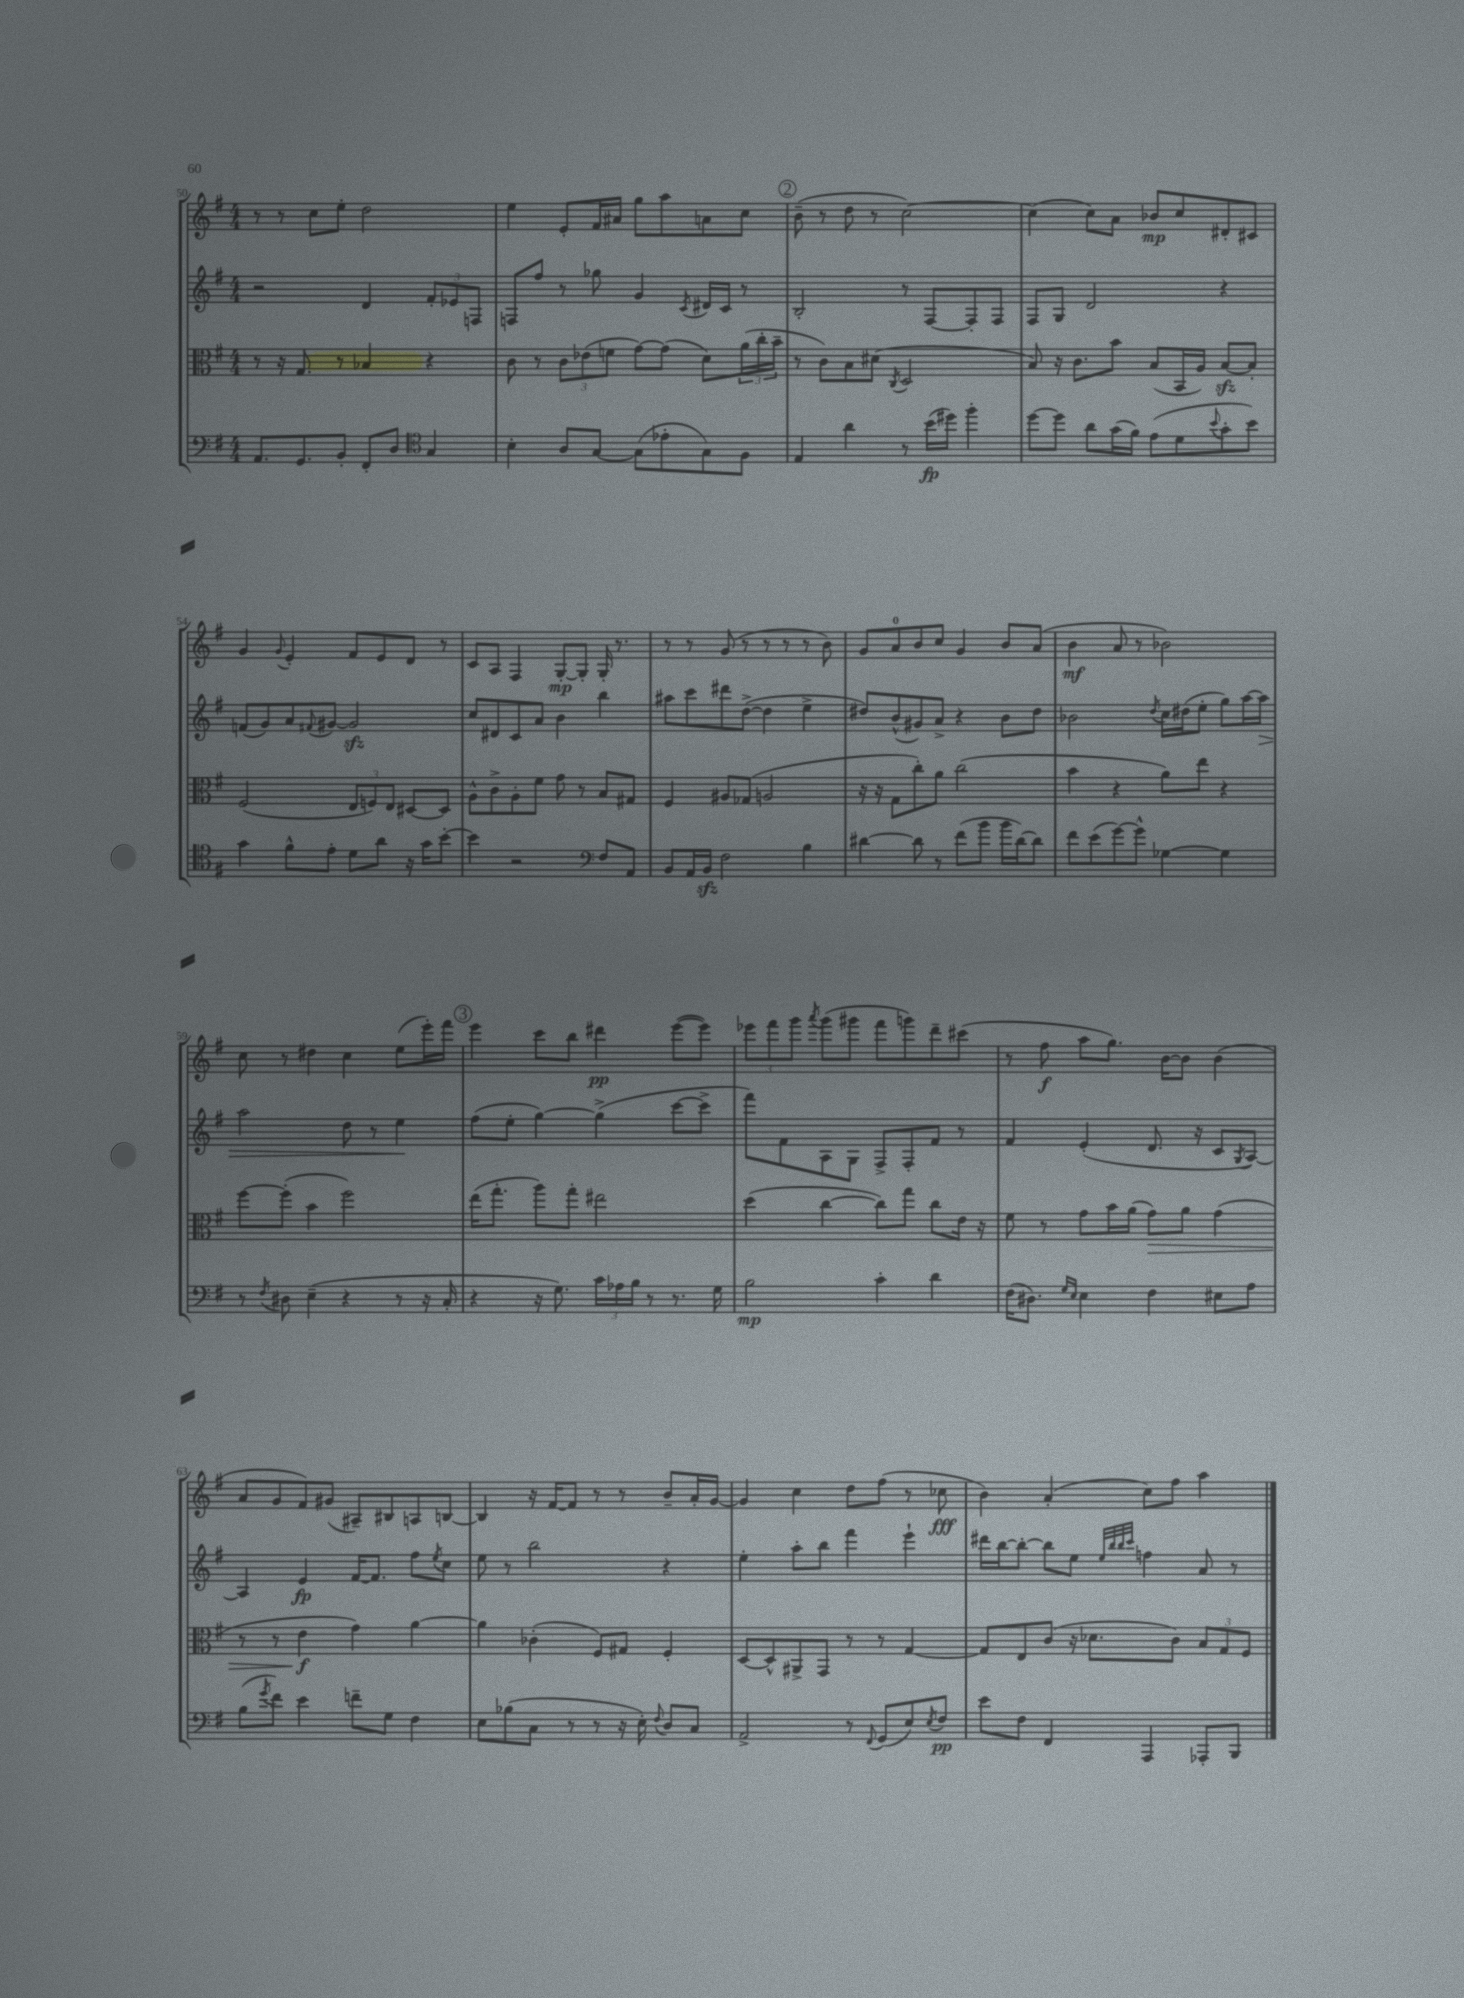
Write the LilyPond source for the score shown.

<<
\new StaffGroup <<
\new Staff = "s0" {
    \clef treble \key g \major \numericTimeSignature \time 4/4
    r8 r8 c''8 e''8-. d''2 |
    e''4 e'8-. fis'16 ais'16 g''8 a''8 a'8 c''8 |
    \mark \markup { \circle "2" } b'8--( r8 d''8 r8 c''2~) |
    c''4( c''8) a'8 bes'8\mp c''8 dis'8-. cis'8 |
    g'4 \appoggiatura { g'8 } e'4-. fis'8 e'8 d'8 r8 |
    c'8 a8 fis4 g8~-.\mp g8-. g16-. r8. |
    r8 r8 g'8( r8 r8 r8 r8 b'8) |
    g'8 a'8-0 b'8 c''8 g'4 b'8 a'8( |
    b'4\mf a'8 r8 bes'2) |
    c''8 r8 dis''4 c''4 e''8( e'''16-.) fis'''16 |
    \mark \markup { \circle "3" } e'''4 c'''8 b''8 dis'''4\pp e'''8~( e'''8) |
    \tuplet 3/2 { ees'''8 fis'''8 g'''8 } \acciaccatura { a'''8 } g'''8( gis'''8 fis'''8 g'''8) d'''8-- cis'''8( |
    r8 fis''8\f a''8 g''8.) b'16~ b'8 b'4( |
    a'8 g'8 fis'8) gis'8( ais8--) bis8 a8 b8~ |
    b4 r16 fis'16~ fis'8 r8 r8 b'8-- a'16-. g'16~ |
    g'4 c''4 d''8 fis''8( r8 ces''8\fff |
    b'4) a'4-.( c''8) fis''8 a''4 \bar "|." |
}
\new Staff = "s1" {
    \clef treble \key g \major \numericTimeSignature \time 4/4
    r2 d'4 \tuplet 3/2 { fis'8-. ees'8 f8 } |
    f8 fis''8 r8 ges''8 g'4 \acciaccatura { c'8 } dis'16 c'16 r8 |
    \mark \markup { \circle "2" } b2-. r8 fis8~ fis8-. fis8 |
    fis8 g8 d'2 r4 |
    f'8( g'8) a'8 \appoggiatura { fis'8 } gis'8~ gis'2\sfz |
    c''8 dis'8 c'8 a'8 b'4 b''4 |
    ais''8 c'''8 dis'''8 d''8~->( d''4 e''4-> |
    dis''8) b'8-^( gis'8) a'8-> r4 b'8 dis''8 |
    bes'2 \acciaccatura { d''8 } c''16 dis''16( e''8-. g''8) a''16~ a''16\> |
    a''2 d''8 r8 e''4\! |
    \mark \markup { \circle "3" } fis''8( e''8-. g''4~) g''4->( c'''8~ c'''8-> |
    fis'''8) fis'8 a8 g8 fis8-> fis8-. fis'8 r8 |
    fis'4 e'4-.( d'8. r16 c'8 \acciaccatura { g8 } a8~) |
    a4 e'4\fp fis'16~ fis'8. fis''8 \acciaccatura { e''8 } c''8 |
    e''8 r8 b''2 r4 |
    e''4-. a''8-. b''8 fis'''4 e'''4-! |
    dis'''16 b''16~ b''8~-. b''8 e''8 \grace { e''32 b''32 b''32 c'''32 } f''4 a'8 r8 \bar "|." |
}
\new Staff = "s2" {
    \clef alto \key g \major \numericTimeSignature \time 4/4
    r8 r16 g8. r8 bes4 r4 |
    c'8 r8 \tuplet 3/2 { c'8 ees'8( f'8 } g'8~) g'8( d'8) \tuplet 3/2 { a'16( c''16-. b'16-- } |
    \mark \markup { \circle "2" } r8 c'8) b8 dis'8( \acciaccatura { c8 } d2 |
    b8) r16 c'8. b'8 b8( b,16 a16) b8~\sfz b8-. |
    fis2( \tuplet 3/2 { e8 f8) e8 } dis8~ dis8 |
    a8-^ c'8-> a8-. fis'8 g'8 r8 b8 gis8 |
    fis4 ais8 ges8( a2 |
    r16 r16 g8 c''8-.) a'8 c''2( |
    b'4 r4 a'8) e''8 r4 |
    fis''8~ fis''8-.( b'4 fis''2) |
    \mark \markup { \circle "3" } e''16( g''8.-. a''8) g''8-. eis''2 |
    d''4( c''4~ c''8) g''8 c''8 e'16 r16 |
    fis'8 r8 g'8 b'16 a'16( g'8\>) a'8 g'4( |
    r8 r8 e'4\f\! g'4) a'4~ |
    a'4 ces'4-.( fis8) gis8 fis4-. |
    d8~ d8-^ ais,8-> g,8 r8 r8 g4~ |
    g8 e8 c'8( r16 des'8. c'8) \tuplet 3/2 { b8 g8 fis8 } \bar "|." |
}
\new Staff = "s3" {
    \clef bass \key g \major \numericTimeSignature \time 4/4
    a,8. g,8. b,8-. fis,8-. d8 \clef tenor g4 |
    b4-. a8 g8~ g8( ees'8-. g8) fis8 |
    \mark \markup { \circle "2" } e4 a'4 r8 b'16\fp( dis''16) fis''4-. |
    d''8~ d''8 a'8 g'16( fis'16) e'8( d'8 \appoggiatura { b'8 } g'8-. b'8) |
    g'4 fis'8-^ e'8-. d'8 a'8 r16 g'16 b'8~-. |
    b'4 r2 \clef bass fis8 a,8 |
    b,8 a,16 b,16\sfz fis2 b4 |
    dis'4~ dis'8 r8 fis'8( b'8 b'16 dis'16~) dis'8 |
    fis'8 e'8( g'8~) g'8-^ ges4~ ges4 |
    r8 \acciaccatura { fis8 } dis8 e4--( r4 r8 r16 c16-. |
    \mark \markup { \circle "3" } r4 r16 g8.) \tuplet 3/2 { c'16 aes16 b16 } r8 r8. g16 |
    b2\mp c'4-. d'4 |
    fis16( dis8.) \grace { g16 e16 } e4 fis4 eis8 a8 |
    b8( \acciaccatura { g'8 } fis'8) e'4 f'8-- g8 fis4 |
    e8 bes8( c8 r8 r8 r16 e16-.) \appoggiatura { fis8 } d8 c8 |
    a,2-> r8 \appoggiatura { fis,8 } g,8( e8) \acciaccatura { e8 } fis8\pp |
    e'8 fis8 fis,4 a,,4 aes,,8-. b,,8 \bar "|." |
}
>>
>>
\layout { \context { \Score currentBarNumber = #50 } }
